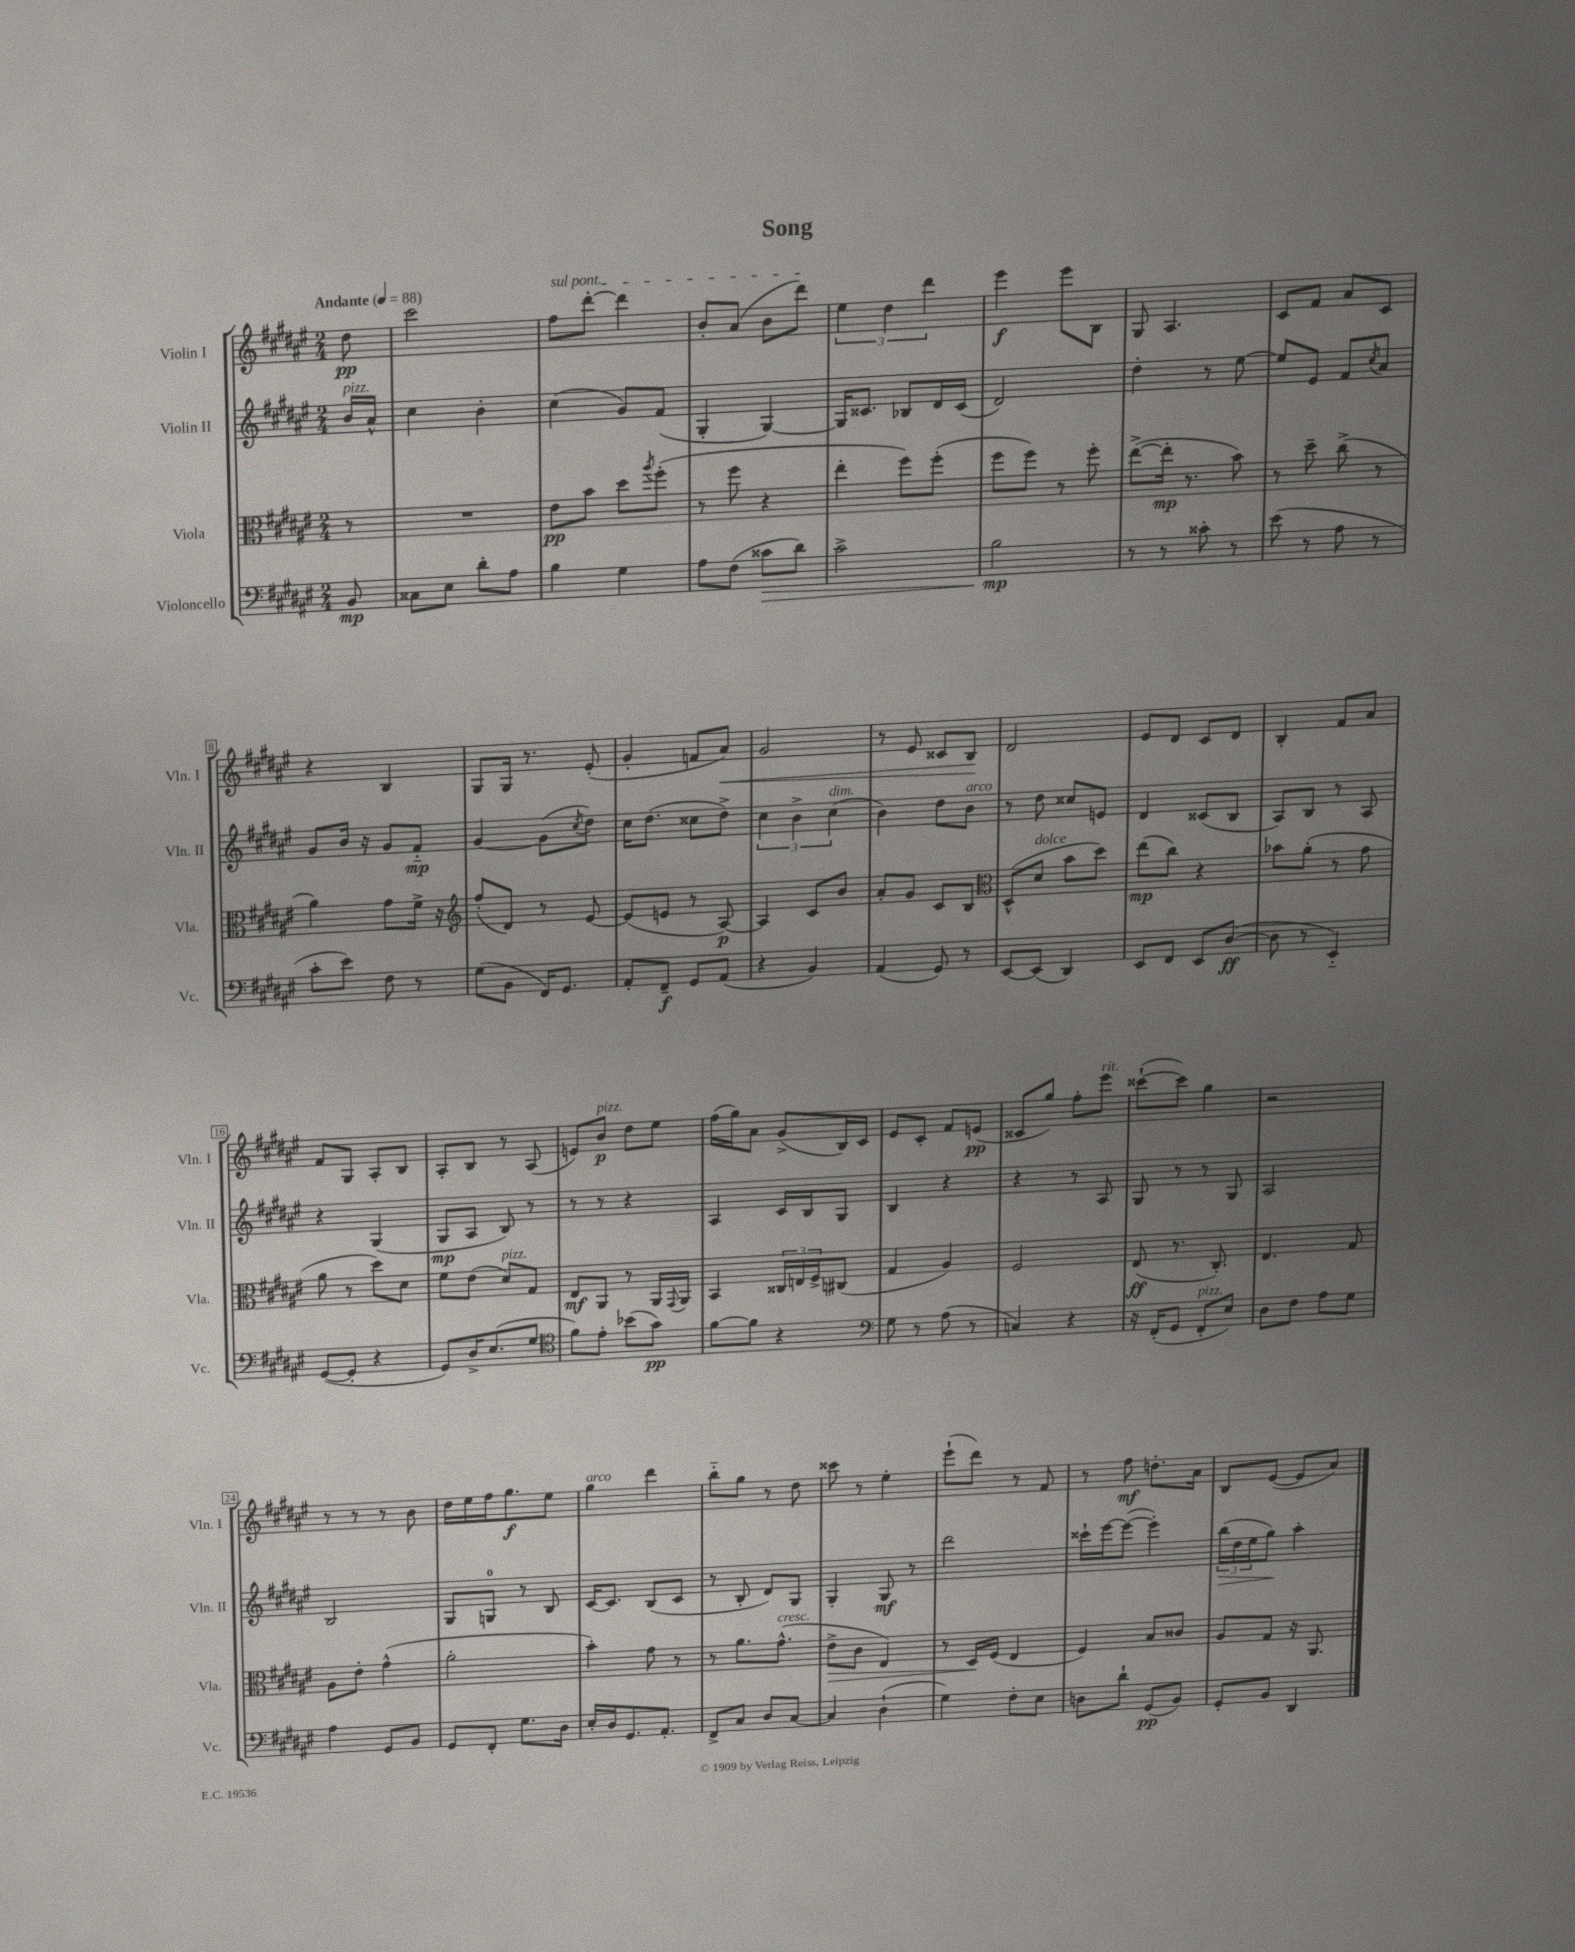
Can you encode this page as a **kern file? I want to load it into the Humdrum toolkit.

**kern	**dynam	**kern	**dynam	**kern	**dynam	**kern	**dynam
*part4	*part4	*part3	*part3	*part2	*part2	*part1	*part1
*staff4	*staff4	*staff3	*staff3	*staff2	*staff2	*staff1	*staff1
*I"Violoncello	*	*I"Viola	*	*I"Violin II	*	*I"Violin I	*
*I'Vc.	*	*I'Vla.	*	*I'Vln. II	*	*I'Vln. I	*
*clefF4	*	*clefC3	*	*clefG2	*	*clefG2	*
*k[f#c#g#d#a#e#]	*	*k[f#c#g#d#a#e#]	*	*k[f#c#g#d#a#e#]	*	*k[f#c#g#d#a#e#]	*
*M2/4	*	*M2/4	*	*M2/4	*	*M2/4	*
*MM88	*	*MM88	*	*MM88	*	*MM88	*
=	=	=	=	=	=	=	=
!	!	!	!	!	!	!LO:TX:a:B:t=Andante	!
!	!	!	!	!LO:TX:a:i:t=pizz.	!	!	!
8BB/	mp	8r	.	16b/LL	.	8dd#\	pp
.	.	.	.	16a#^^/JJ	.	.	.
=1	=1	=1	=1	=1	=1	=1	=1
8C##X\L	.	2r	.	4cc#\	.	2ccc#\	.
8E#\J	.	.	.	.	.	.	.
8d#'\L	.	.	.	4b'\	.	.	.
8A#\J	.	.	.	.	.	.	.
=2	=2	=2	=2	=2	=2	=2	=2
!	!	!	!	!	!	!LO:TX:a:i:t=sul pont.	!
4B\	.	8e#\L	pp	(4cc#\	.	8ff#\L	.
.	.	8b\J	.	.	.	[8ddd#'\J	.
4G#\	.	8dd#\L	.	8g#/L)	.	4ddd#\]	.
.	.	8qaa#/	.	.	.	.	.
.	.	(8ff#'\J	.	(8f#/J	.	.	.
=3	=3	=3	=3	=3	=3	=3	=3
8A#\L	.	8r	.	4G#'/	.	8b'/L	.
(8F#\J	.	8ff#\	.	.	.	(8a#/J	.
!	!LO:HP:b	!	!	!	!	!	!
8c##X\L	>	4r	.	[4G#/)	.	8b\L	.
8d#\J)	.	.	.	.	.	8ddd#\J)	.
=4	=4	=4	=4	=4	=4	=4	=4
2c#^\	.	4ee#'\	.	16G#/KL]	.	6ee#\	.
.	.	.	.	8.c##X/J	.	.	.
.	.	.	.	.	.	6dd#\	.
.	.	8ff#\L)	.	8B-X/L	.	.	.
.	.	.	.	.	.	6ddd#\	.
.	.	(8ff#'\J	.	16d#/L	.	.	.
.	.	.	.	(16c##/JJ	.	.	.
=5	=5	=5	=5	=5	=5	=5	=5
2B\	mp	8ff#\L	.	2d#/)	.	4eee#\	f
.	.	8ff#\J)	.	.	.	.	.
.	.	8r	.	.	.	8eee#\L	.
.	.	8ff#'\	.	.	.	8B\J	.
.	]	.	.	.	.	.	.
=6	=6	=6	=6	=6	=6	=6	=6
8r	.	([8ee#^\L	.	4dd#'\	.	8G#/	.
8r	.	16ee#'\Jk]	mp	.	.	4.A#/	.
.	.	8.r	.	.	.	.	.
8c##X'\	.	.	.	8r	.	.	.
8r	.	8b\)	.	[8ee#\	.	.	.
=7	=7	=7	=7	=7	=7	=7	=7
(8e#\	.	8r	.	8ee#/L]	.	8c#/L	.
8r	.	8dd#~\	.	8e#/J	.	8f#/J	.
8A#\	.	(8cc#^\	.	8f#/L	.	8a#/L	.
.	.	.	.	8qcc#/	.	.	.
8r	.	8r	.	8a#/J	.	8c#/J	.
!!LO:LB:g=z
=8	=8	=8	=8	=8	=8	=8	=8
8c#'\L	.	4a#\)	.	8g#/L	.	4r	.
8e#\J)	.	.	.	16b/Jk	.	.	.
.	.	.	.	16r	.	.	.
8F#\	.	8g#\L	.	8g#/L	.	4B/	.
8r	.	16f#^\Jk	.	8f#/J	mp	.	.
.	.	16r	.	.	.	.	.
=9	=9	=9	=9	=9	=9	=9	=9
*	*	*clefG2	*	*	*	*	*
(8G#\L	.	(8ff#'/L	.	[4g#/	.	8G#/L	.
8BB\J	.	8d#/J)	.	.	.	16G#/Jk	.
.	.	.	.	.	.	8.r	.
16FF#/KL)	.	8r	.	(8g#\L]	.	.	.
8.GG#/J	.	.	.	.	.	.	.
.	.	.	.	8qcc#/	.	.	.
.	.	[8e#/	.	8dd#\J)	.	(8e#'/	.
=10	=10	=10	=10	=10	=10	=10	=10
8AA#'/L	.	(8e#/L]	.	16cc#\KL	.	4g#'/	.
.	.	.	.	(8.dd#\J	.	.	.
8FF#~/J	f	8en/J	.	.	.	.	.
8GG#/L	.	8r	.	8cc##X\L	.	8fn/L	.
!	!	!	!	!	!	!	!LO:HP:b
(8AA#/J	.	[8A#/)	p	8dd#^\J)	.	8a#/J)	<
=11	=11	=11	=11	=11	=11	=11	=11
4r	.	4A#/]	.	6cc#\	.	2g#/	.
.	.	.	.	6b^\	.	.	.
4BB/)	.	8c#/L	.	.	.	.	.
!	!	!	!	!LO:TX:a:i:t=dim.	!	!	!
.	.	.	.	(6cc#\	.	.	.
.	.	8b/J	.	.	.	.	.
=12	=12	=12	=12	=12	=12	=12	=12
(4AA#/	.	8a#'/L	.	4b\)	.	8r	.
.	.	8g#/J	.	.	.	8e#/	.
8GG#/)	.	8c#/L	.	8dd#\L	.	8c##X/L	.
!	!	!	!	!LO:TX:a:i:t=arco	!	!	!
8r	.	8B/J	.	8b\J	.	8B/J	.
.	.	.	.	.	.	.	[
=13	=13	=13	=13	=13	=13	=13	=13
*	*	*clefC3	*	*	*	*	*
[8EE#/L	.	(8D#^^/L	.	8r	.	2d#/	.
!	!	!LO:TX:a:i:t=dolce	!	!	!	!	!
(8EE#/J]	.	8d#/J	.	8dd#\	.	.	.
4DD#/)	.	8b\L	.	8cc##X/L	.	.	.
.	.	8dd#\J)	.	8en/J	.	.	.
=14	=14	=14	=14	=14	=14	=14	=14
8EE#/L	.	(8ee#\L	mp	4d#/	.	8e#/L	.
8FF#/J	.	8cc#\J)	.	.	.	8d#/J	.
8EE#/L	.	4r	.	(8c##X/L	.	8c#/L	.
([8D#/J	ff	.	.	8B/J	.	8d#/J	.
=15	=15	=15	=15	=15	=15	=15	=15
8D#\]	.	8b-X\L	.	8A#/L)	.	4B'/	.
8r	.	(8a#'\J	.	8B/J	.	.	.
4EE#/)	.	8r	.	8r	.	8f#/L	.
.	.	8g#\	.	8A#/	.	8a#/J	.
!!LO:LB:g=z
=16	=16	=16	=16	=16	=16	=16	=16
([8GG#/L	.	8a#\	.	4r	.	8f#/L	.
8GG#'/J]	.	8r	.	.	.	8G#/J	.
4r	.	8dd#\L)	.	(4G#/	.	8A#'/L	.
.	.	8d#\J	.	.	.	8B/J	.
=17	=17	=17	=17	=17	=17	=17	=17
8GG#/L)	.	8f#\L	.	8G#/L	mp	8A#'/L	.
16D#^/K	.	(8e#\J	.	8A#/J	.	8B/J	.
(8.E#/	.	.	.	.	.	.	.
!	!	!LO:TX:a:i:t=pizz.	!	!	!	!	!
.	.	8d#/L)	.	8B/)	.	8r	.
8G#/J	.	8G#/J	.	8r	.	(8A#/	.
=18	=18	=18	=18	=18	=18	=18	=18
*clefC4	*	*	*	*	*	*	*
8f#\L)	.	8E#/L	mf	8r	.	8en/L)	.
!	!	!	!	!	!	!LO:TX:a:i:t=pizz.	!
8e#'\J	.	8AA#/J	.	8r	.	8b/J	p
(8b-X\L	.	8r	.	4r	.	8dd#\L	.
8g#\J)	pp	16AA#/LL	.	.	.	8ee#\J	.
.	.	8qqGG#/	.	.	.	.	.
.	.	16AA#/JJ	.	.	.	.	.
=19	=19	=19	=19	=19	=19	=19	=19
[8f#\L	.	4BB/	.	4A#/	.	(16ff#\LL	.
.	.	.	.	.	.	16gg#\J)	.
8f#\J]	.	.	.	.	.	8a#\J	.
4r	.	24C##X/LL	.	16c#/LL	.	(8g#^/L	.
.	.	24En/	.	.	.	.	.
.	.	.	.	16B/J	.	.	.
.	.	24F#^/J	.	.	.	.	.
.	.	(8C#X/J	.	8G#/J	.	16B/L)	.
.	.	.	.	.	.	16c#/JJ	.
=20	=20	=20	=20	=20	=20	=20	=20
*clefF4	*	*	*	*	*	*	*
8G#\	.	4G#/	.	4B/	.	8e#/L	.
8r	.	.	.	.	.	8c#'/J	.
(8A#\	.	4A#/)	.	4r	.	8f#/L	.
8r	.	.	.	.	.	(8en/J	pp
=21	=21	=21	=21	=21	=21	=21	=21
4Cn/)	.	2F#/	.	4r	.	8c##X/L	.
.	.	.	.	.	.	8gg#/J)	.
4r	.	.	.	8r	.	8ff#'\L	.
!	!	!	!	!	!	!LO:TX:a:i:t=rit.	!
.	.	.	.	8A#/	.	8eee#\J	.
=22	=22	=22	=22	=22	=22	=22	=22
16r	.	(8E#/	ff	8G#/	.	([8ccc##X`\L	.
(16FF#'/KL	.	.	.	.	.	.	.
8GG#/J	.	8.r	.	8r	.	8ccc##\J])	.
!LO:TX:a:i:t=pizz.	!	!	!	!	!	!	!
8FF#'/L	.	.	.	8r	.	4gg#\	.
.	.	8.C#'/)	.	.	.	.	.
8E#/J)	.	.	.	8G#/	.	.	.
=23	=23	=23	=23	=23	=23	=23	=23
8D#\L	.	4.E#/	.	2A#/	.	2r	.
8F#\J	.	.	.	.	.	.	.
8A#\L	.	.	.	.	.	.	.
8G#\J	.	8G#/	.	.	.	.	.
!!LO:LB:g=z
=24	=24	=24	=24	=24	=24	=24	=24
4A#\	.	8A#\L	.	2B/	.	8r	.
.	.	8e#'\J	.	.	.	8r	.
8GG#/L	.	(4g#^^\	.	.	.	8r	.
8BB/J	.	.	.	.	.	8b\	.
=25	=25	=25	=25	=25	=25	=25	=25
8GG#/L	.	2a#'\	.	8G#/L	.	16dd#\LL	.
.	.	.	.	.	.	16ee#\	.
8FF#'/J	.	.	.	8Gn/J	.	16ff#\J	.
.	.	.	.	.	.	8.gg#\	f
8.G#\L	.	.	.	8r	.	.	.
.	.	.	.	8B/	.	8ee#\J	.
16D#\Jk	.	.	.	.	.	.	.
=26	=26	=26	=26	=26	=26	=26	=26
!	!	!	!	!	!	!LO:TX:a:i:t=arco	!
16E#'/LL	.	4b'\)	.	[16c#/KL	.	4gg#\	.
16D#/J	.	.	.	8.c#/J]	.	.	.
8.GG#/	.	.	.	.	.	.	.
.	.	8g#\	.	(8B/L	.	4ddd#\	.
8.AA#'/J	.	.	.	.	.	.	.
.	.	8r	.	8c#/J	.	.	.
=27	=27	=27	=27	=27	=27	=27	=27
8FF#^/L	.	8r	.	8r	.	8bb\L	.
8C#/J	.	8.a#\L	.	8B'/	.	8gg#\J	.
8D#/L	.	.	.	8d#/L)	.	8r	.
!	!	!LO:TX:a:i:t=cresc.	!	!	!	!	!
.	.	(8.g#^^\J	.	.	.	.	.
[8C#/J	.	.	.	8G#/J	.	8dd#\	.
=28	=28	=28	=28	=28	=28	=28	=28
!	!	!	!LO:HP:b	!	!	!	!
4C#/]	.	8e#^\L	>	4G#'/	.	8ccc##X\	.
.	.	8c#\J	.	.	.	8r	.
(4D#`\	.	4E#/)	.	8G#/	mf	4ee#'\	.
.	.	.	.	8r	.	.	.
=29	=29	=29	=29	=29	=29	=29	=29
4G#\)	.	8r	.	2ddd#\	.	(8eee#`\L	.
.	.	16D#/LL	.	.	.	8ddd#\J)	.
.	.	(16F#/JJ	]	.	.	.	.
8F#'\L	.	4E#/	.	.	.	8r	.
8E#\J	.	.	.	.	.	8f#/	.
=30	=30	=30	=30	=30	=30	=30	=30
8Dn\L	.	4F#/)	.	16ccc##X`\LL	.	8r	.
.	.	.	.	[16eee#\J	.	.	.
8d#`\J	.	.	.	(8eee#\J_	.	8ff#\	mf
(8GG#/L	pp	8B/L	.	4eee#'\])	.	8.ddn'\L	.
8BB/J)	.	8c##X/J	.	.	.	.	.
.	.	.	.	.	.	16a#\Jk	.
=31	=31	=31	=31	=31	=31	=31	=31
!	!	!	!	!	!LO:HP:b	!	!
8GG#'/L	.	8A#/L	.	(24bb\LL	>	8B/L	.
.	.	.	.	24dd#\	.	.	.
.	.	.	.	24ee#\J	.	.	.
8BB/J	.	8G#/J	.	8gg#\J)	.	([8e#/J	.
4DD#/	.	16r	.	4aa#'\	]	8e#/L]	.
.	.	8.AA#/	.	.	.	.	.
.	.	.	.	.	.	8a#/J)	.
==	==	==	==	==	==	==	==
*-	*-	*-	*-	*-	*-	*-	*-
